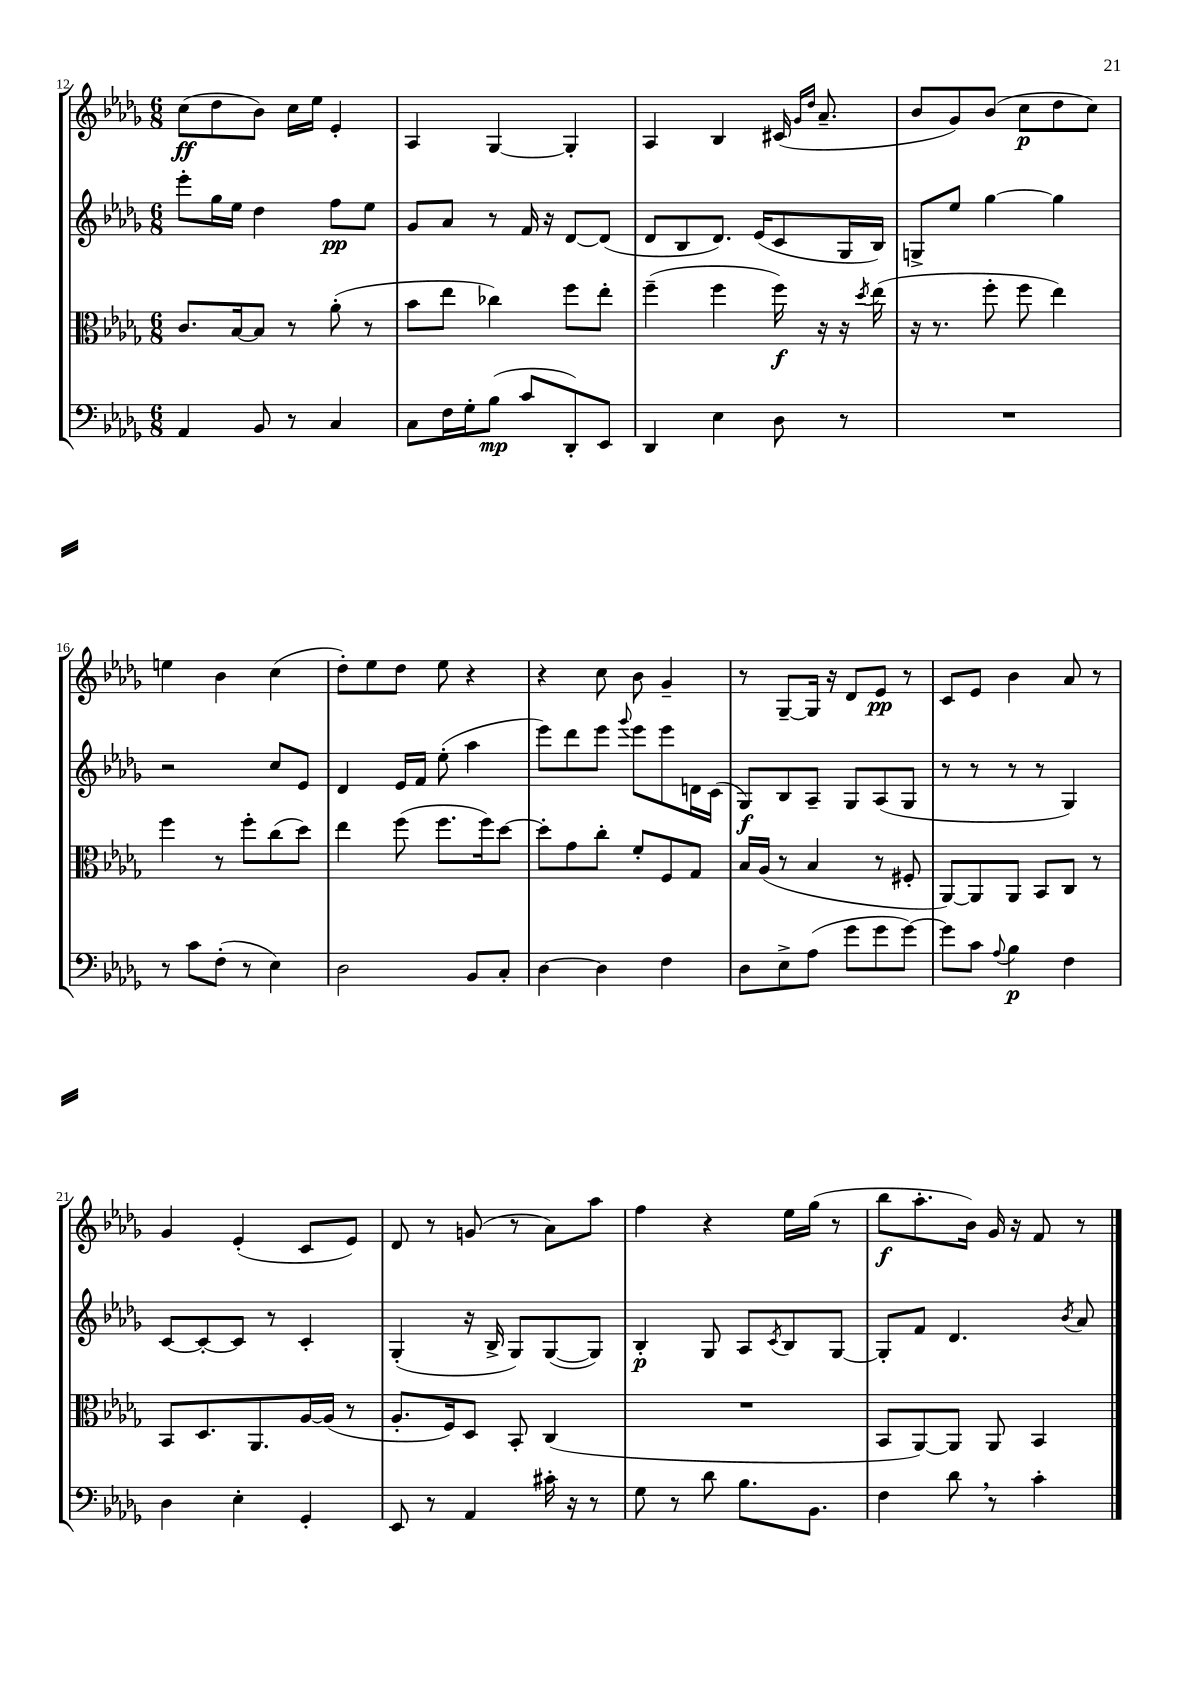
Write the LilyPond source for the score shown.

<<
\new StaffGroup <<
\new Staff = "s0" {
    \clef treble \key des \major \numericTimeSignature \time 6/8
    c''8\ff( des''8 bes'8) c''16 ees''16 ees'4-. |
    aes4 ges4~ ges4-. |
    aes4 bes4 cis'16( \grace { ges'16 des''16 } aes'8.-- |
    bes'8 ges'8) bes'8( c''8\p des''8 c''8) |
    e''4 bes'4 c''4( |
    des''8-.) ees''8 des''8 ees''8 r4 |
    r4 c''8 bes'8 ges'4-- |
    r8 ges8~-- ges16 r16 des'8 ees'8\pp r8 |
    c'8 ees'8 bes'4 aes'8 r8 |
    ges'4 ees'4-.( c'8 ees'8) |
    des'8 r8 g'8( r8 aes'8) aes''8 |
    f''4 r4 ees''16 ges''16( r8 |
    bes''8\f aes''8.-. bes'16) ges'16 r16 f'8 r8 \bar "|." |
}
\new Staff = "s1" {
    \clef treble \key des \major \numericTimeSignature \time 6/8
    ees'''8-. ges''16 ees''16 des''4 f''8\pp ees''8 |
    ges'8 aes'8 r8 f'16 r16 des'8~ des'8( |
    des'8 bes8 des'8.) ees'16( c'8 ges16 bes16) |
    g8-> ees''8 ges''4~ ges''4 |
    r2 c''8 ees'8 |
    des'4 ees'16 f'16 ees''8-.( aes''4 |
    ees'''8) des'''8 ees'''8 \appoggiatura { ges'''8 } ees'''8 ees'''8 d'16 c'16( |
    ges8\f) bes8 aes8-- ges8 aes8( ges8 |
    r8 r8 r8 r8 ges4) |
    c'8~ c'8~-. c'8 r8 c'4-. |
    ges4-.( r16 bes16-> ges8) ges8~( ges8) |
    bes4-.\p ges8 aes8 \acciaccatura { c'8 } bes8 ges8~ |
    ges8-. f'8 des'4. \acciaccatura { bes'8 } aes'8 \bar "|." |
}
\new Staff = "s2" {
    \clef alto \key des \major \numericTimeSignature \time 6/8
    c'8. bes16~ bes8 r8 aes'8-.( r8 |
    bes'8 ees''8 ces''4) f''8 ees''8-. |
    f''4--( f''4 f''16\f) r16 r16 \acciaccatura { des''8 } ees''16( |
    r16 r8. f''8-. f''8 ees''4) |
    f''4 r8 f''8-. c''8( des''8) |
    ees''4 f''8( f''8. f''16) des''8~ |
    des''8-. ges'8 c''8-. f'8-. f8 ges8 |
    bes16 aes16( r8 bes4 r8 fis8-. |
    aes,8~) aes,8 aes,8 bes,8 c8 r8 |
    bes,8 des8. aes,8. aes16~ aes16( r8 |
    aes8.-. f16) des8 bes,8-. c4( |
    R2. |
    bes,8 aes,8~) aes,8 aes,8 bes,4 \bar "|." |
}
\new Staff = "s3" {
    \clef bass \key des \major \numericTimeSignature \time 6/8
    aes,4 bes,8 r8 c4 |
    c8 f16 ges16-. bes8\mp( c'8 des,8-.) ees,8 |
    des,4 ees4 des8 r8 |
    R2. |
    r8 c'8 f8-.( r8 ees4) |
    des2 bes,8 c8-. |
    des4~ des4 f4 |
    des8 ees8-> aes8( ges'8 ges'8 ges'8~) |
    ges'8 c'8 \appoggiatura { aes8 } bes4\p f4 |
    des4 ees4-. ges,4-. |
    ees,8 r8 aes,4 cis'16-. r16 r8 |
    ges8 r8 des'8 bes8. bes,8. |
    f4 des'8 \breathe r8 c'4-. \bar "|." |
}
>>
>>
\layout { \context { \Score currentBarNumber = #12 } }
